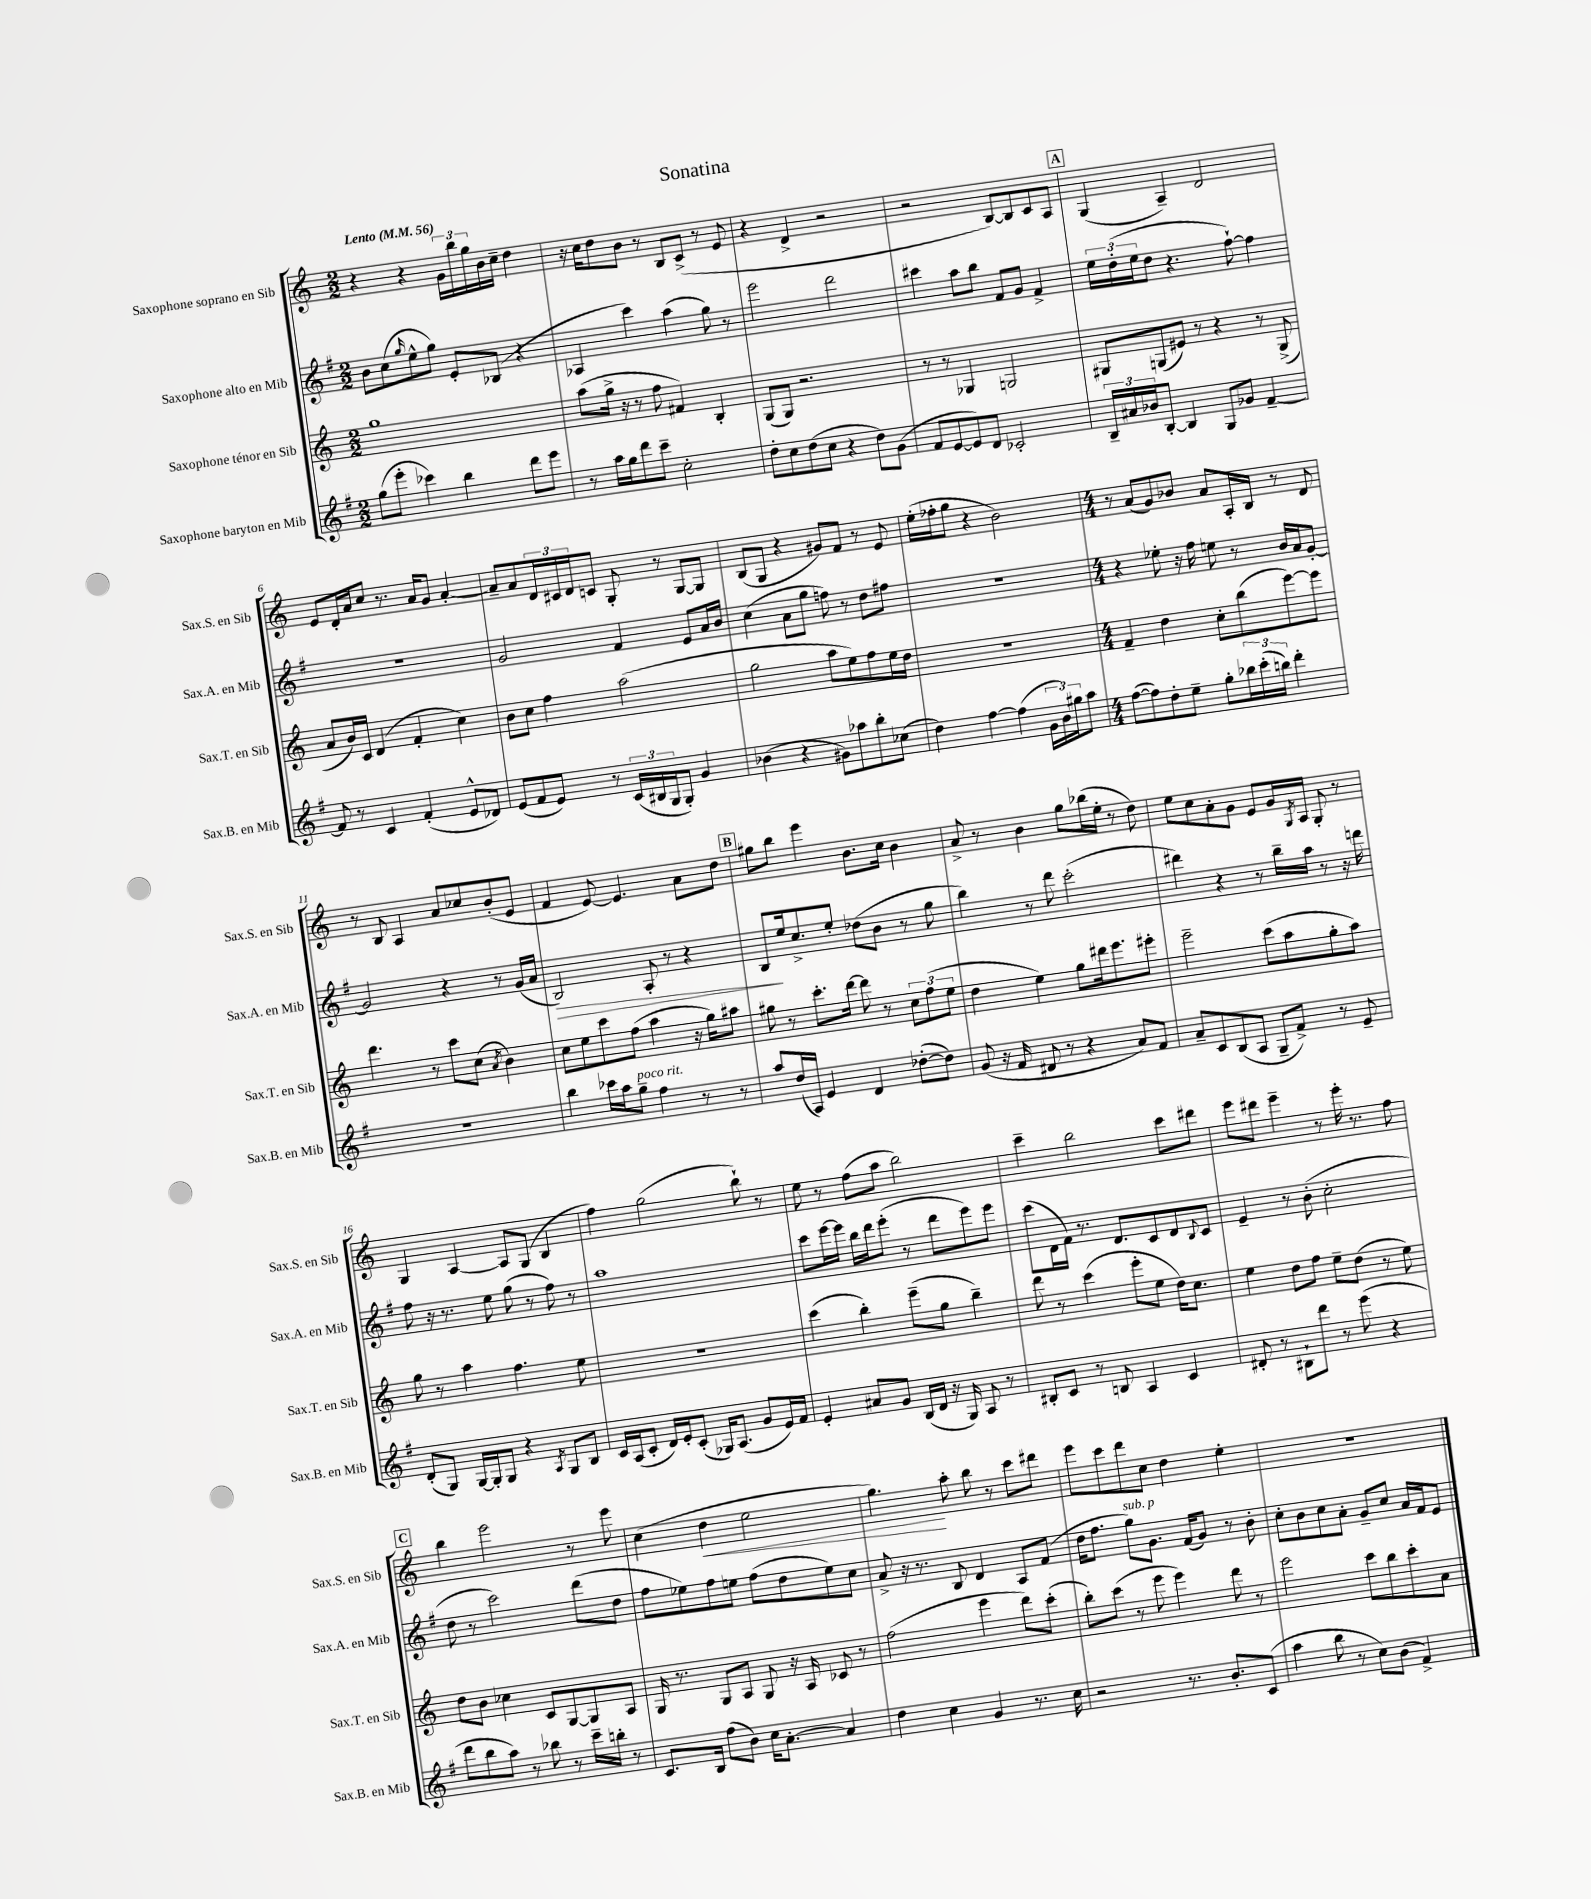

**kern	**kern	**kern	**kern
*staff4	*staff3	*staff2	*staff1
*clefG2	*clefG2	*clefG2	*clefG2
*k[f#]	*k[]	*k[f#]	*k[]
*M2/2	*M2/2	*M2/2	*M2/2
*MM56	*MM56	*MM56	*MM56
(8gg	1gg	8b	4r
8eee'	.	(8cc	.
.	.	16qqgg	.
4ccc-)	.	8ee^^	4r
.	.	8gg)	.
4bb	.	8e'	24g
.	.	.	24bb
.	.	.	24gg
.	.	(8B-	16b
.	.	.	16cc~
8ddd	.	4r	4dd
8eee	.	.	.
=	=	=	=
8r	(8aa	4A-	16r
.	.	.	16cc
16aa	16gg^	.	8dd
16gg	16r	.	.
8ddd	8r	4ccc)	8b
8ccc~	8ff	.	8r
2cc'	4f#)	(4aa	8B
.	.	.	(8c^
.	4B'	8gg)	8r
.	.	8r	8e
=	=	=	=
8dd'	(8G	2eee	4r
8cc	8G)	.	.
(8dd	2.r	.	4d^
8cc	.	.	.
4r	.	2ddd	2r
8dd)	.	.	.
(8g	.	.	.
=	=	=	=
8f#	8r	4ccc#	2r
[8e	8r	.	.
8e])	4G-	8aa	.
8d	.	8bb	.
2c-'	2G	8f#	[8B)
.	.	8g	8B]
.	.	4f#^	8c
.	.	.	8A
=	=	=	=
24B~	8G#	24ee	(4G
24a#	.	(24dd'	.
24b-	.	24ee	.
[8B'	(8G	8dd	.
4B]	8e#)	4.r	4A~)
.	8r	.	.
8G	4r	.	2d
8g-	.	[8ff#`)	.
[4f#~	8r	4ff#]	.
.	(8G^	.	.
=	=	=	=
8f#]	8a	1r	8e
8r	16b)	.	16d'
.	16c	.	16a
4c	(4d	.	8cc
.	.	.	8.r
(4f#'	4f'	.	.
.	.	.	16a
.	.	.	8g
8e^^	4cc)	.	[4a'
8d-)	.	.	.
=	=	=	=
(8e	8b	2g	8a~]
8f#	8cc	.	8a
8e)	4ff	.	24d
.	.	.	24c#
.	.	.	24d
8r	.	.	8c
(24c	(2aa	4f#	8G'
24B#	.	.	.
24G	.	.	.
8G')	.	.	8r
4g	.	8e	[8G
.	.	16a	8G]
.	.	16b	.
=	=	=	=
(4b-	2gg	(4cc	(8B
.	.	.	8G
4r	.	8a	4r
.	.	8gg	.
8g#)	8aa	8ff)	8g#)
8aa-	8ee)	8r	8f
8bb'	8ff	8dd	8r
(8cc-	16ee	8ff#	8e
.	16dd	.	.
=	=	=	=
4dd)	1r	1r	(16ee'
.	.	.	16ff-'
.	.	.	8gg
[4ff#	.	.	4r
(4ff#]	.	.	2b)
24g	.	.	.
24b)	.	.	.
24gg#	.	.	.
8aa	.	.	.
=	=	=	=
*M4/4	*M4/4	*M4/4	*M4/4
([8ff#	4f~	4r	8r
8ff#])	.	.	(8a
8dd'	4dd	8ee-'	8g)
8ee~	.	16r	8b-
.	.	16ff#	.
8gg'	8cc'	8ee	8a
24bb-	(8bb	8r	16A'
(24ccc'	.	.	.
.	.	.	16B
24bb)	.	.	.
4ddd'	[8eee)	16b	8r
.	.	16a	.
.	8eee]	[8g'	8d
=	=	=	=
1r	4.ddd	2g]	8r
.	.	.	8B
.	.	.	4A
.	8r	.	.
.	8ccc	4r	8a
.	(8cc	.	8cc-
.	8qa	.	.
.	4b)	8r	(8b'
.	.	(16g	8e
.	.	16a	.
=	=	=	=
4bb	8cc	2B)	4f
.	8ee	.	.
16ccc-	8ccc	.	[8e)
16aa	.	.	.
8gg~	(8ff	.	4.e]
4ff#	4aa	8A'	.
.	.	8r	.
8r	16r	4r	8a
.	16gg)	.	.
8r	8aa#	.	8dd
=	=	=	=
8aa	8gg#	8B	8gg#
(16dd	8r	16ee	8bb
16A)	.	8.cc^	.
4e	8.ccc'	.	4eee
.	.	8ee'	.
.	[16ddd	.	.
4d	8ddd]	(8dd-	8.b
.	8r	8b	.
.	.	.	16cc
([8dd-'	12cc	8r	4b
.	(12ff	.	.
8dd-])	.	8gg	.
.	12ee	.	.
=	=	=	=
(8g	4dd	4bb)	8a^
16r	.	.	8r
16f#	.	.	.
8d#	4ee)	8r	4b
8r	.	8ddd	.
4r	8gg	(2ccc'	8gg
.	16ddd#	.	(16bb-
.	8.eee	.	16ee'
8a)	.	.	8r
8f#	8eee#'	.	8dd)
=	=	=	=
8a~	2eee~	4ddd#)	8ee
8c	.	.	8cc
(8B	.	4r	8a'
8A	.	.	8g
8G~	(8ccc	8r	8e
8f#^)	8aa	16bb~	16g
.	.	.	8qG
.	.	16aa	16A
8r	8gg'	8r	8G'
8e~	8aa)	16r	8r
.	.	16ddd	.
=	=	=	=
(8d'	8gg	8ff#	4G
8G)	8r	16r	.
.	.	8.r	.
[16G	4aa	.	[4A
16G']	.	.	.
8G	.	8ee	.
4r	4.ff	(8gg	8A]
.	.	8r	(8G
8qA	.	.	.
8G	.	8ff#)	4B
8B	8ee	8r	.
=	=	=	=
16c	1r	1aa	4ff)
(16A	.	.	.
8c'	.	.	.
16d)	.	.	(2gg
16e'	.	.	.
(8c'	.	.	.
16G-)	.	.	.
(8.A	.	.	.
8g	.	.	8bb`)
16e)	.	.	8r
16f#	.	.	.
=	=	=	=
4e'	(4ccc	8ccc	8ee
.	.	[16eee	8r
.	.	16eee]	.
8a#	4bb')	16bb	(8ff
.	.	16ddd	.
8g	.	(8eee'	8aa
(16B	(8eee~	8r	2bb)
16d	.	.	.
16r	8gg	8ddd	.
16G)	.	.	.
8A	4bb~)	8eee)	.
8r	.	8eee	.
=	=	=	=
8B#'	8ddd	(8ccc	4ccc~
8c	8r	16d	.
.	.	16f#)	.
8r	(4ccc	8.r	2bb
8B	.	.	.
.	.	8.d	.
4A	8eee'	.	.
.	8ee	8c	.
4c	16dd)	8d	8ccc
.	8.cc	.	.
.	.	8qqB	.
.	.	8c	8ddd#
=	=	=	=
8d#'	4ee	4e~	8eee
8r	.	.	8ddd#
8B#`	8dd	8r	4eee~
8ddd	8ff	(8b'	.
8r	8ee~	2cc'	8r
(8eee	(8dd	.	16eee'
.	.	.	8.r
4r	8r	.	.
.	8ee)	.	8ff
=	=	=	=
8ddd	8dd	8dd	4bb
8bb	8b	8r	.
8aa)	4cc-	2ccc)	2eee
8r	.	.	.
8bb-	8c	.	.
8r	[8G	.	.
16ccc~	8G]	(8ddd	8r
16bb'	.	.	.
8r	8A	8dd	8eee
=	=	=	=
8.c	16G	8ff#	(4cc
.	8.r	.	.
.	.	8ee-)	.
16B	.	.	.
(8ff#	8G	8ff#	4dd
8b)	8A	8ee	.
16cc	8G	(8ff#	2ee
[8.a'	.	.	.
.	16r	8dd	.
.	16A	.	.
4a]	8c-	8ee)	.
.	8r	8cc	.
=	=	=	=
4dd	(2ff	8a^	4.gg)
.	.	16r	.
.	.	8.r	.
4cc	.	.	.
.	.	8B	8aa'
4g	4eee	4d	8bb
.	.	.	8r
8.r	8ddd)	8A	8ccc
.	(8ccc'	(8f#	8ddd#
16cc	.	.	.
=	=	=	=
2r	8bb')	16dd	8eee
.	.	8.ff#	.
.	(8ccc	.	8ccc
.	8r	8gg)	8ddd
.	8eee	8.g	8cc
8.r	4eee)	.	4dd
.	.	(16f#	.
.	.	8g)	.
8.b'	.	.	.
.	8ddd	8r	4ee'
(8c	8r	8b'	.
=	=	=	=
4aa	2eee	8cc'	1r
.	.	8b	.
8bb	.	8cc	.
8r	.	8a'	.
8cc)	8ccc	8g~	.
(8b	8bb	8cc	.
4f#^)	8ccc'	16a	.
.	.	16f#	.
.	8a	8e	.
==	==	==	==
*-	*-	*-	*-
